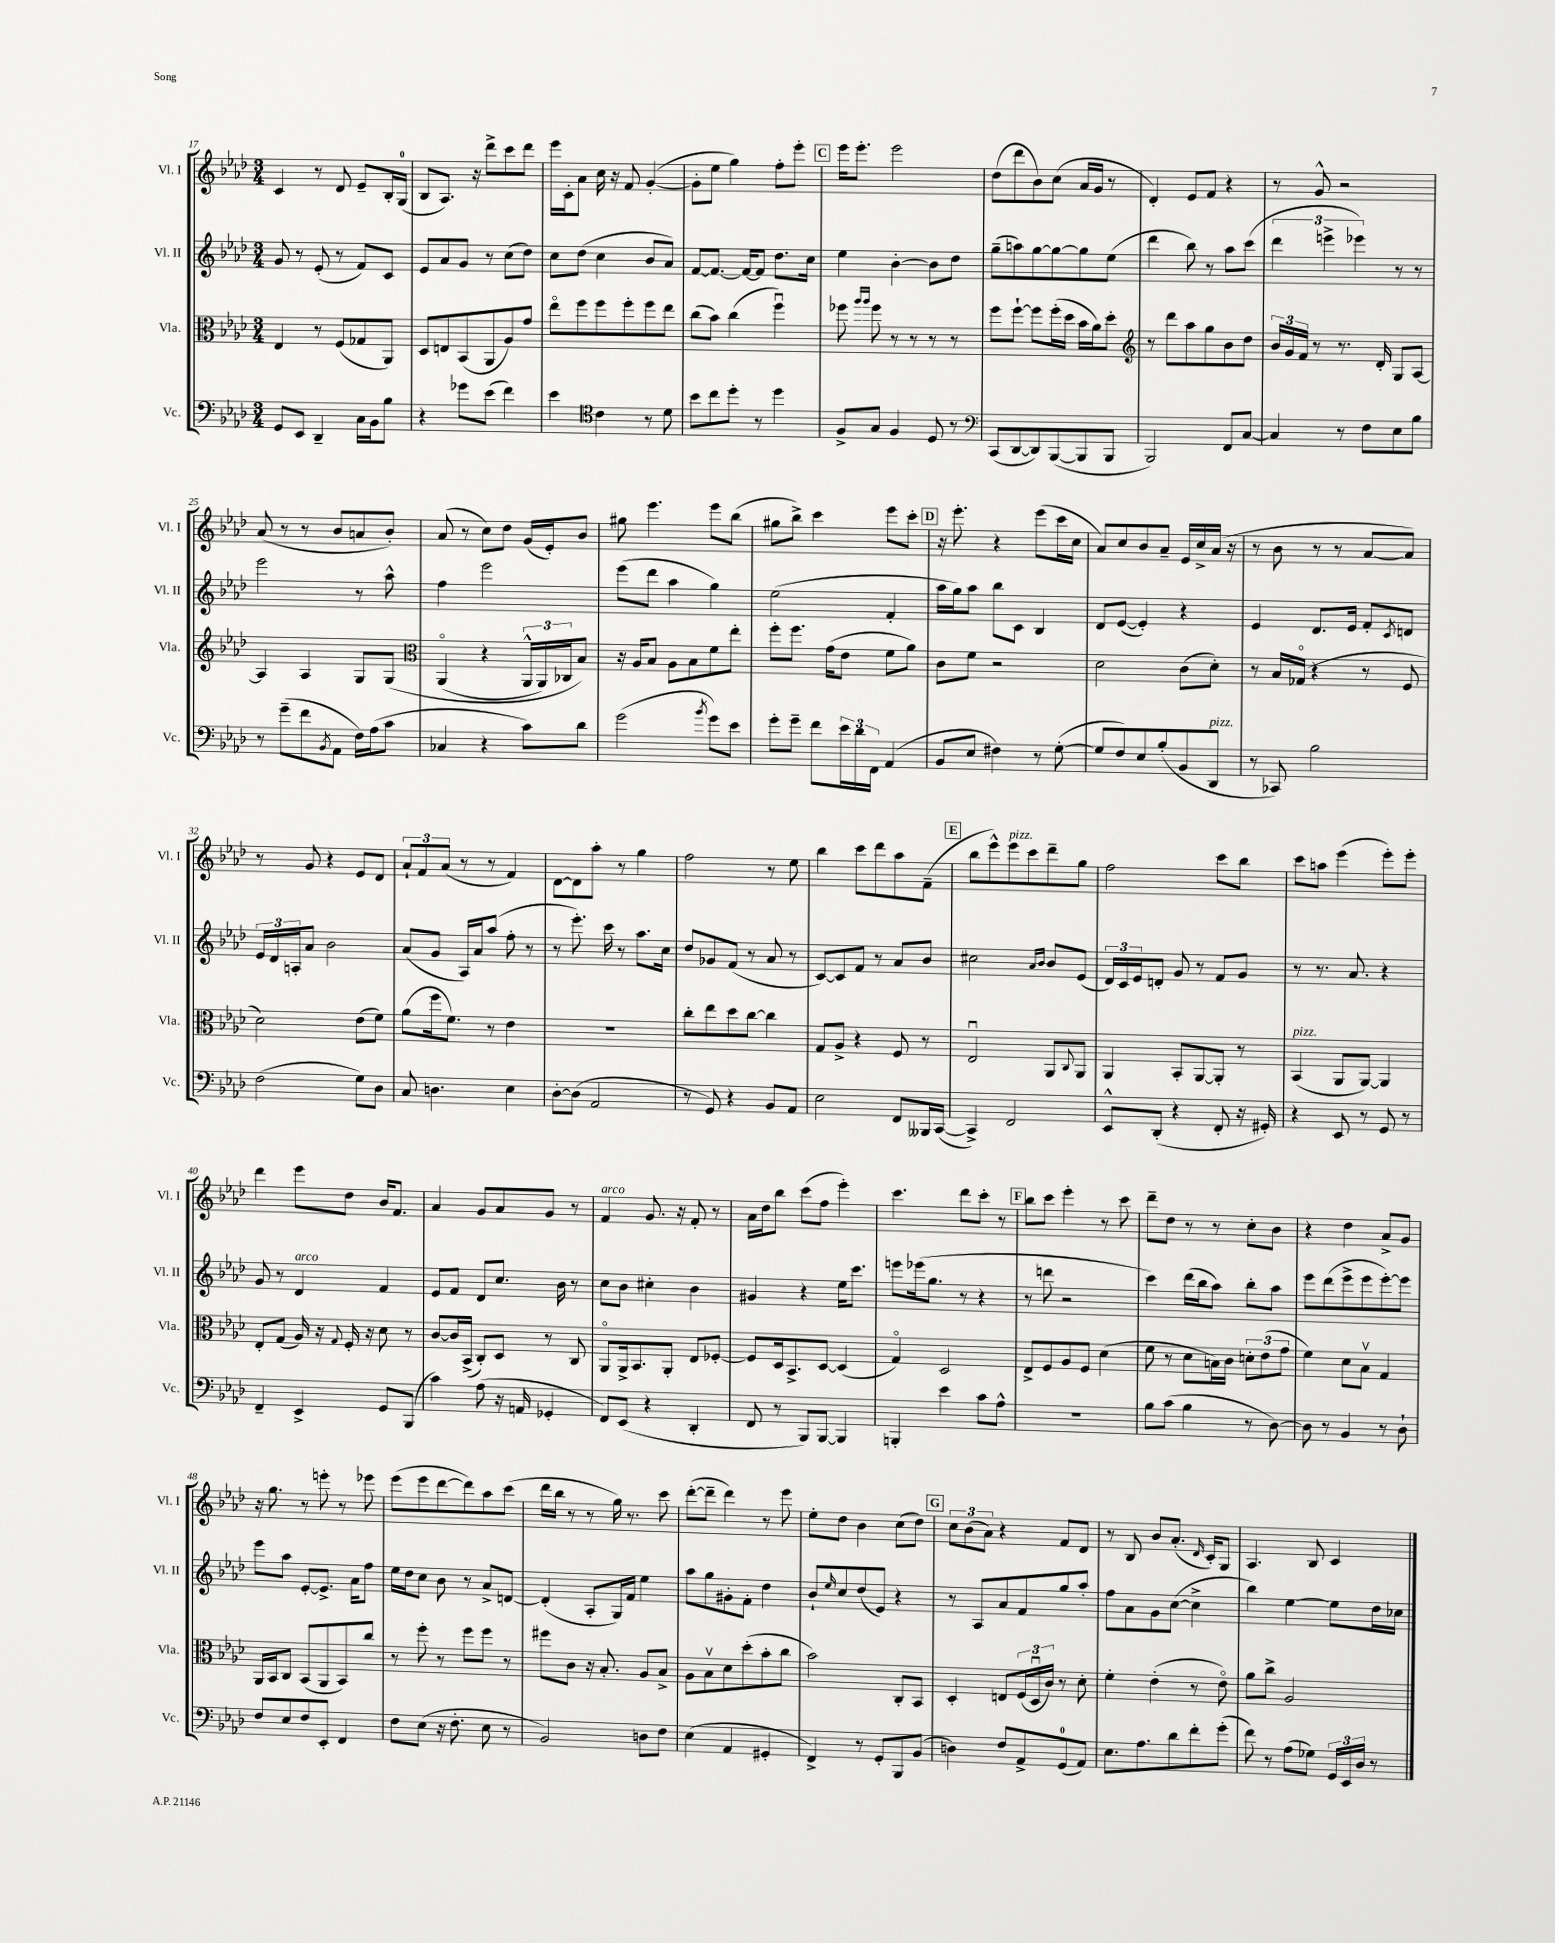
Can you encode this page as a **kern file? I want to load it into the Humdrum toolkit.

**kern	**kern	**kern	**kern
*staff4	*staff3	*staff2	*staff1
*clefF4	*clefC3	*clefG2	*clefG2
*k[b-e-a-d-]	*k[b-e-a-d-]	*k[b-e-a-d-]	*k[b-e-a-d-]
*M3/4	*M3/4	*M3/4	*M3/4
8GG	4E-	8g	4c
8EE-	.	8r	.
4DD-~	8r	(8e-'	8r
.	(8F	8r	8d-
16C	8G-	8f)	8e-~
16BB-	.	.	.
8B-	8AA-)	8c	16B-'
.	.	.	(16G
=	=	=	=
4r	8D-	8e-	8B-
.	8E	8a-	8.A-)
8g-	(8BB-	8g	.
.	.	.	16r
(8e-	8AA-	8r	8ddd-^
4f)	8A-)	(8cc	8ccc
.	8g	8dd-)	8ddd-
=	=	=	=
4e-	8ee-o	8cc	16eee-
.	.	.	16c'
.	8ff	(8dd-	8a-
*clefC4	*	*	*
4c	8ff	4cc	16cc
.	.	.	16r
.	8ff'	.	8f
8r	8ff	8b-	([4g'
8d-	8ee-	8a-)	.
=	=	=	=
8b-	(8cc	[8f	8g']
8cc	8b-)	8.f_	8ee-
8dd-'	(4cc	.	4gg)
.	.	16f_	.
8r	.	8f]	.
4dd-	4ffu)	8.dd-	8ff'
.	.	.	8eee-'
.	.	16cc	.
=	=	=	=
8F^	8ff-	4ee-	16eee-
.	.	.	8.eee-'
.	16qqaa-	.	.
.	16qqaa-	.	.
8G	8ff-	.	.
4F	8r	[4b-'	2eee-
.	8r	.	.
8D-	8r	8b-]	.
8r	8r	8dd-	.
=	=	=	=
*clefF4	*	*	*
(8CC	8ff	(8gg~	(8dd-
[8DD-	[8ff`	8aa)	8ddd-
8DD-])	8ff]	[8gg	8b-)
([8BBB-	(16ff'	8gg_	(8cc
.	16dd-	.	.
8BBB-]	16b-	8gg]	16a-
.	16a-)	.	16g
8BBB-	8dd-'	(8ee-	8r
=	=	=	=
*	*clefG2	*	*
2BBB-)	8r	4ddd-	4d-')
.	8ddd-	.	.
.	8aa-	8bb-)	8e-
.	8gg	8r	8f
8FF	8b-	8aa-	4r
[8C	8dd-	(8ccc	.
=	=	=	=
4C]	24b-	6ddd-	8r
.	24g	.	.
.	24f	.	.
.	8r	.	8g^^
.	.	6eee^	.
8r	8.r	.	2r
.	.	6eee-)	.
8F	.	.	.
.	16d-'	.	.
8E-	8G	8r	.
8B-	[8A-	8r	.
=	=	=	=
8r	4A-]	2eee-	(8a-
(8g~	.	.	8r
8f	4A-	.	8r
8qBB-	.	.	.
8AA-	.	.	8b-
16F)	8G	8r	8a
(16A-	.	.	.
8c	&(8G	8aa-^^	8b-')
=	=	=	=
*	*clefC3	*	*
4C-	(4AA-o	4ff	(8a-
.	.	.	8r
4r	4r	2eee-	8cc)
.	.	.	8dd-
8c)	24AA-^^	.	(16g
.	24AA-)	.	.
.	.	.	16e-')
.	24C-	.	.
8d-	8B-&)	.	8b-
=	=	=	=
(2g	16r	(8eee-	8gg#
.	16A-	.	.
.	8B-	8ddd-	4.eee-
.	8A-	4aa-	.
.	8B-	.	.
8qb-	.	.	.
8g)	8f	4gg)	8eee-
8e-	8ee-'	.	(8bb-
=	=	=	=
8g'	8ff'	(2ee-	8gg#
8g~	8.ff	.	8bb-^)
8f	.	.	4ccc
.	(16g	.	.
24e-	8e-	.	.
24d-	.	.	.
24FF	.	.	.
(4AA-	8f	4f'	8eee-
.	8a-)	.	8ccc'
=	=	=	=
8BB-	8c	16aa-	16r
.	.	16gg)	8.eee-'
8E-	8f	8aa-	.
4F#)	2r	8bb-	4r
.	.	8c	.
8r	.	4B-	(8eee-
([8G'	.	.	16ccc
.	.	.	16cc
=	=	=	=
8G]	2d-	8d-	8a-)
8F)	.	([8e-	8cc
8E-	.	4e-'])	8b-
(8B-'	.	.	8a-~
8BB-	(8c	4r	16e-
.	.	.	16cc^
8DD-	8d-')	.	(16a-
.	.	.	16r
=	=	=	=
8r	8r	4e-	8r
8CC-)	16B-	.	8b-
.	(16G-o	.	.
2B-	4r	8.d-	8r
.	.	.	8r
.	.	16e-	.
.	8r	8f'	[8a-
.	.	8qc	.
.	8F	8d	8a-])
=	=	=	=
(2F	2d-)	24e-	8r
.	.	24d-	.
.	.	24A'	.
.	.	8a-	8g
.	.	2b-	4r
8G)	(8e-	.	8e-
8D-	8f)	.	8d-
=	=	=	=
8C	(8a-	(8a-	12a-`
.	.	.	12f
4.D	16ff	8g	.
.	.	.	(12a-
.	8.f)	.	.
.	.	16A-)	8r
.	.	16a-	.
.	8r	(8aa-	8r
4E-	4e-	8ff'	4f)
.	.	8r	.
=	=	=	=
[8D-'	2.r	8r	[8d-
(8D-]	.	8.eee-')	8d-]
2AA-	.	.	8aa-'
.	.	16ccc	.
.	.	8r	8r
.	.	8.aa-	4gg
.	.	16cc	.
=	=	=	=
8r	8cc'	8dd-	2ff
8GG)	8ee-	8g-	.
4r	8dd-	(8f	.
.	[8cc	8r	.
8BB-	4cc]	8a-	8r
8AA-	.	8r	8ee-
=	=	=	=
2E-	8G	[8c)	4bb-
.	8A-^	8c]	.
.	4r	8f	8ccc
.	.	8r	8ddd-
8FF	8F	8a-	8aa-
16BBB--	8r	8b-	(8f~
([16CC	.	.	.
=	=	=	=
4CC^])	2E-u	2cc#	8bb-
.	.	.	8eee-^^)
2FF	.	.	8eee-
.	.	.	8ccc
.	.	16qqa-	.
.	.	16qqb-	.
.	8AA-	8b-	8ddd-~
.	8qqC	.	.
.	8AA-	(8e-	8gg
=	=	=	=
8EE-^^	4AA-	24d-)	2ff
.	.	24c	.
.	.	24e-	.
(8DD-'	.	8d'	.
4r	8BB-'	8g	.
.	[8AA-	8r	.
8FF'	8AA-']	8f	8ccc
16r	8r	8g	8bb-
16GG#')	.	.	.
=	=	=	=
4r	(4BB-	8r	8ccc
.	.	8.r	8aa
8EE-	8AA-	.	(4eee-
.	.	8.a-	.
8r	[8AA-)	.	.
8GG	4AA-]	4r	8eee-')
8r	.	.	8eee-'
=	=	=	=
4FF~	8E-'	8g	4ddd-
.	(8G	8r	.
4EE-^	16A-)	4d-	8eee-
.	16r	.	.
.	8qqG	.	.
.	16F'	.	8dd-
.	16r	.	.
8GG	8d-	4f	16b-
.	.	.	8.f
(8BBB-	8r	.	.
=	=	=	=
4c)	[8c	8e-	4a-
.	16c]	8f	.
.	(16BB-^	.	.
(8A-	8C')	8d-	8g
16r	8D-	8.cc	8a-
16AA	.	.	.
4GG-'	8r	.	8g
.	.	16b-	.
.	8C	8r	8r
=	=	=	=
8FF)	8AA-o	8cc	4f
(8EE-	16AA-^	8b-	.
.	8.BB-	.	.
4r	.	4cc#'	8.g
.	8AA-'	.	.
.	.	.	16r
4DD-'	8E-	4b-	8f'
.	[8F-'	.	8r
=	=	=	=
8FF	8F-]	4g#	16a-
.	.	.	16dd-
8r	16D-	.	8bb-
.	8.BB-^	.	.
8BBB-)	.	4r	(8ccc
[8BBB-	[8D-	.	8ff
4BBB-]	(4D-]	16ee-	4eee-')
.	.	8.ccc	.
=	=	=	=
4BBB'	4Go)	8eee	4.ccc
.	.	(16eee-	.
.	.	8.gg	.
4e-	2D-	.	.
.	.	8r	8ddd-
8c	.	4r	8ccc'
8A-^^	.	.	8r
=	=	=	=
2.r	8E-^	8r	8bb-
.	8F	8ddd	8ccc
.	8A-	2r	4eee-'
.	8F	.	.
.	(4d-	.	8r
.	.	.	8ccc
=	=	=	=
8B-	8f	4ccc)	8ddd-~
(8c	8r	.	8dd-
4B-	8d-	(16ddd-	8r
.	.	16bb-	.
.	16B)	8aa-)	8r
.	16c	.	.
8r	12d'	8bb-'	8cc'
.	(12e-	.	.
[8D-)	.	8aa-	8b-
.	12g	.	.
=	=	=	=
8D-]	4f)	8eee-	4r
8r	.	(8ddd-	.
4BB-	8d-	8eee-^	4dd-
.	8B-v	8eee-	.
8r	4G	[8eee-')	8a-^
8D-`	.	8eee-]	8g
=	=	=	=
8F	16AA-	8eee-	16r
.	16BB-	.	8.gg
8E-	8C	8aa-	.
8F	(8BB-	[8e-'	8r
8EE-'	8AA-	8.e-^]	8eee'
4FF	8BB-)	.	8r
.	.	16a-	.
.	8cc	8ff	8eee-
=	=	=	=
8F	8r	16ee-	(8eee-
.	.	16dd-	.
(8E-	8ff'	8cc	8eee-
16r	8r	8b-	[8ddd-
8.F'	.	.	.
.	8ff	8r	8ddd-])
8E-	8ff	8a-^	8aa-
8r	8r	[8d	(8ccc
=	=	=	=
2BB-)	8ff#	(4d']	16ddd-
.	.	.	16bb-
.	8c	.	8r
.	16r	8A-'	8r
.	8.B-'	.	.
.	.	16G)	16gg)
.	.	16f	8.r
8D	8A-	4ee-	.
8F	8B-^	.	8ccc
=	=	=	=
(4E-	8A-	8aa-	([8ddd-'
.	8B-v	8gg	8ddd-~]
4AA-	8d-	8g#'	4ddd-)
.	(8dd-'	8f'	.
4GG#'	8b-'	4dd-	8r
.	8cc	.	8eee-
=	=	=	=
4FF^)	2b-)	8b-`	8ee-'
.	.	16qqee-	.
.	.	8cc	8dd-
8r	.	(8dd-	4b-
8GG'	.	8e-)	.
8BBB-	8C'	4r	(8cc
(8BB-	8BB-	.	8dd-)
=	=	=	=
4D)	4D-'	8r	12cc
.	.	.	(12b-
.	.	8A-	.
.	.	.	12a-)
8F	8E	8a-	4r
8AA-^	(24F	8f	.
.	24D-u	.	.
.	24c)	.	.
(8GG	8r	8gg	8f
8AA-)	8d-'	8aa-'	8d-
=	=	=	=
8.E-	4f'	8ff	8r
.	.	8a-	8B-
8.A-	.	.	.
.	(4e-'	8g	8b-
8d-	.	([8cc	(8.a-'
8f'	8r	4cc^]	.
.	.	.	16qqd-
.	.	.	16c')
(8g'	8e-o)	.	8G
=	=	=	=
8f)	8a-	4bb-)	4.A-
8r	8cc^	.	.
(8A-	2A-	[4ee-	.
8G-)	.	.	8B-
24GG	.	8ee-]	4c
24EE-	.	.	.
24D-	.	.	.
8r	.	16dd-	.
.	.	16cc-	.
==	==	==	==
*-	*-	*-	*-
